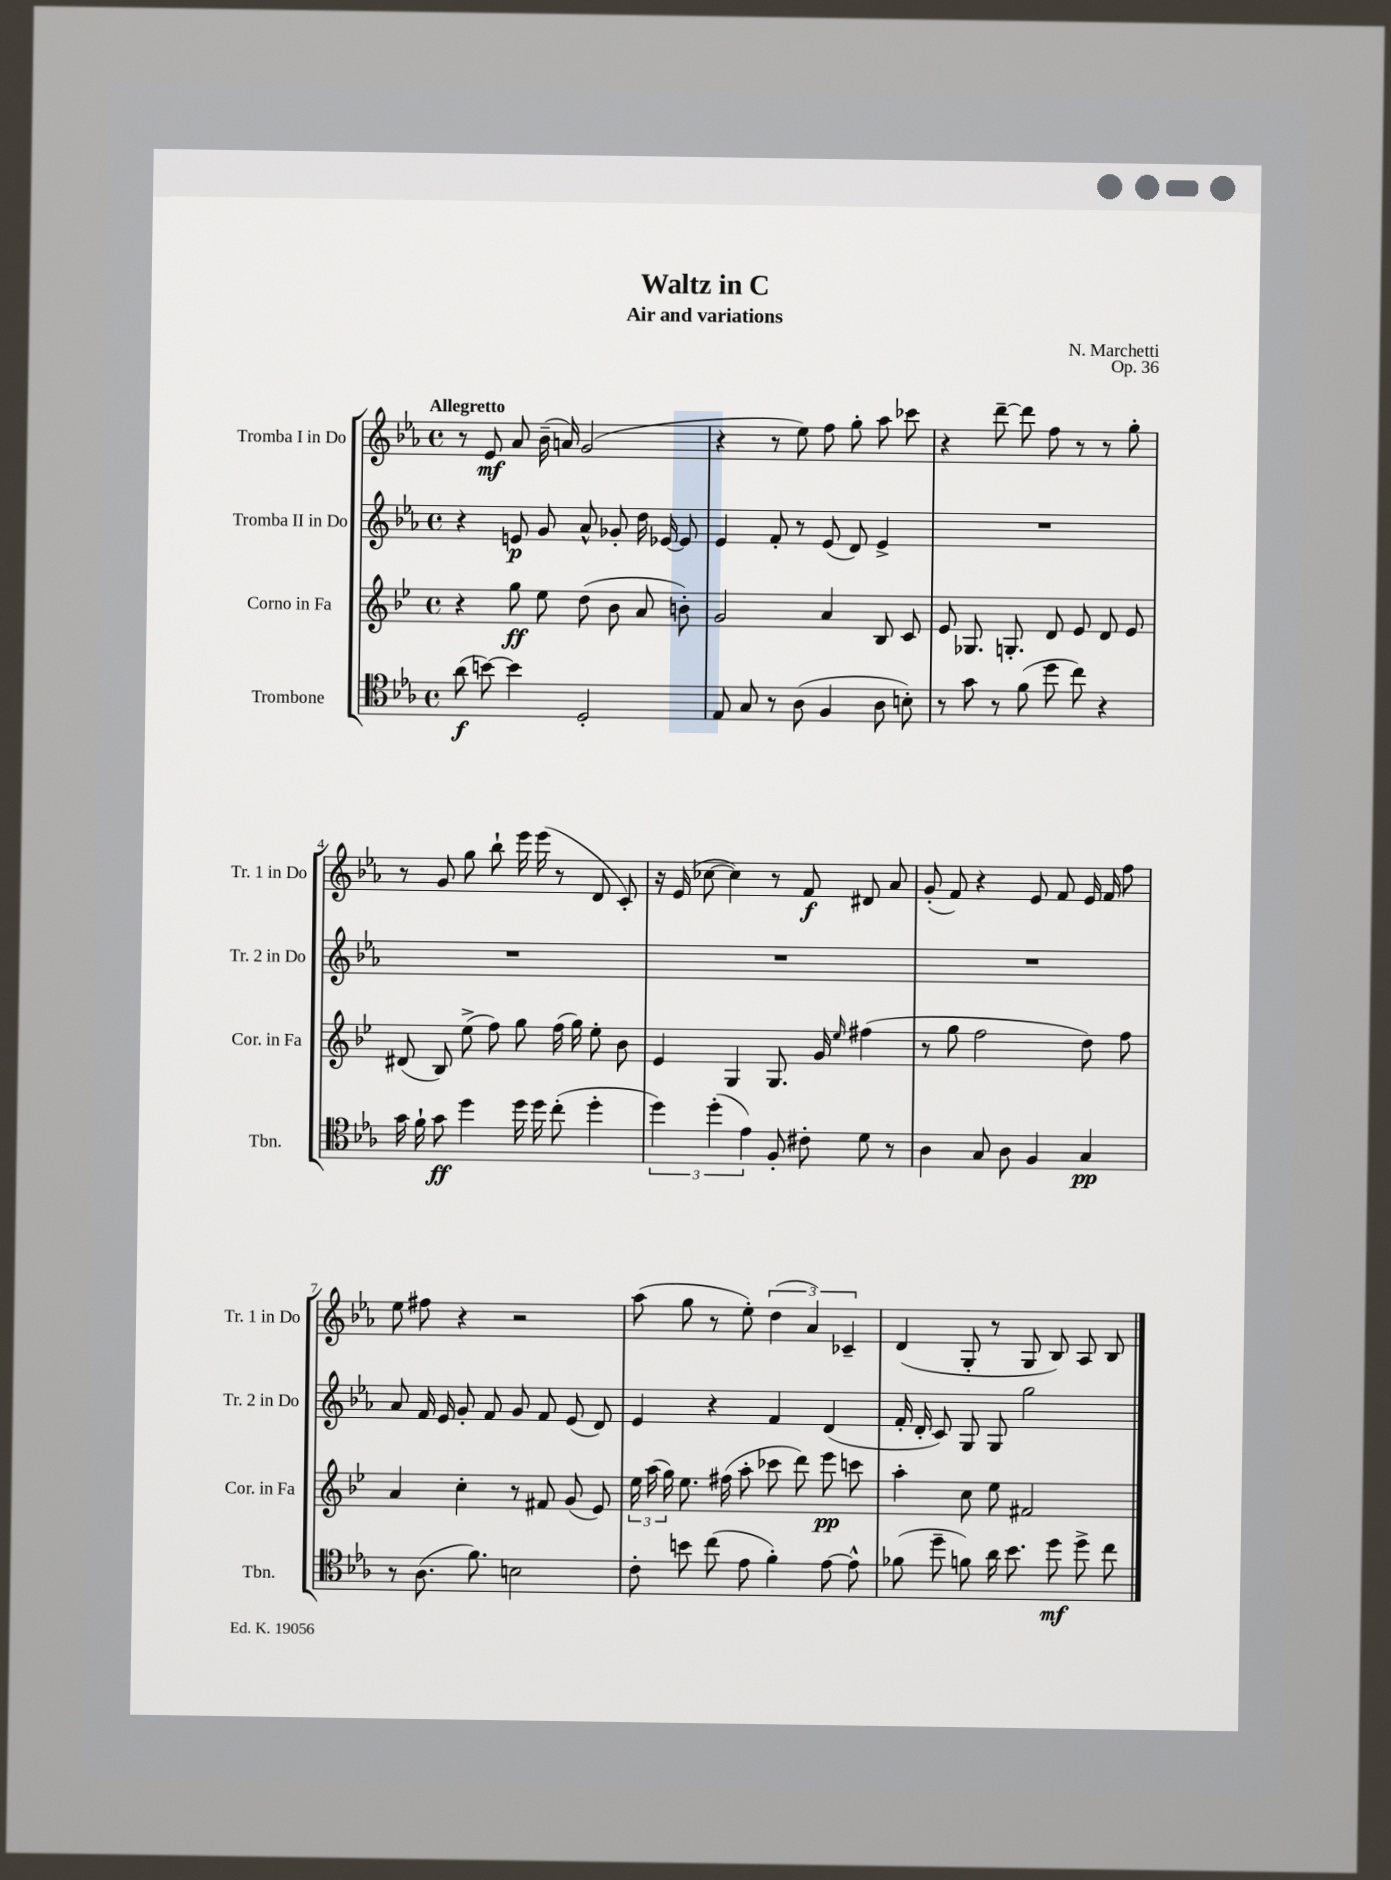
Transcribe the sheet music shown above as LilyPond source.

\header { title = "Waltz in C" composer = "N. Marchetti" subtitle = "Air and variations" opus = "Op. 36" }
<<
\new StaffGroup <<
\new Staff = "s0" \with { instrumentName = "Tromba I in Do" shortInstrumentName = "Tr. 1 in Do" } {
    \clef treble \key ees \major \defaultTimeSignature \time 4/4 \tempo "Allegretto"
    \autoBeamOff r8 ees'8\mf aes'8 bes'16--( a'16) g'2( |
    r4 r8 ees''8) f''8 g''8-. aes''8 ces'''8 |
    r4 d'''8~-- d'''8 f''8 r8 r8 g''8-. |
    r8 g'8 g''8 bes''8-! ees'''16 ees'''16( r8 d'8 c'8-.) |
    r16 ees'16( ces''8~ ces''4) r8 f'8\f dis'8 aes'8 |
    g'8-.( f'8) r4 ees'8 f'8 ees'16 f'16 f''8 |
    ees''8 fis''8 r4 r2 |
    aes''8( g''8 r8 ees''8-.) \tuplet 3/2 { d''4( aes'4) ces'4-- } |
    d'4( g8-. r8 g8 bes8) aes8 bes8 \bar "|." |
}
\new Staff = "s1" \with { instrumentName = "Tromba II in Do" shortInstrumentName = "Tr. 2 in Do" } {
    \clef treble \key ees \major \defaultTimeSignature \time 4/4
    \autoBeamOff r4 e'8\p g'8 aes'8-^ ges'8-. d''16 ees'16~ ees'8 |
    ees'4 f'8-. r8 ees'8( d'8) ees'4-> |
    R1 |
    R1 |
    R1 |
    R1 |
    aes'8 f'16 ees'16 g'8-. f'8 g'8 f'8 ees'8( d'8) |
    ees'4 r4 f'4 d'4( |
    f'16-. d'16-. c'8) g8 g8 g''2 \bar "|." |
}
\new Staff = "s2" \with { instrumentName = "Corno in Fa" shortInstrumentName = "Cor. in Fa" } {
    \clef treble \key bes \major \defaultTimeSignature \time 4/4
    \autoBeamOff r4 g''8\ff ees''8 d''8( bes'8 a'8 b'8-.) |
    g'2 a'4 bes8 c'8 |
    ees'8 ges8. g8.-. d'8 ees'8 d'8 ees'8 |
    dis'8( bes8) ees''8->( f''8) g''8 f''16( g''16) ees''8-. bes'8 |
    ees'4 g4 g8. g'16 \grace { ees''16 } fis''4( |
    r8 g''8 f''2 d''8) f''8 |
    a'4 c''4-. r8 fis'8 g'8( ees'8) |
    \tuplet 3/2 { ees''16 a''16( g''16) } ees''8. fis''16( a''8-. ces'''8 d'''8) ees'''8\pp c'''8 |
    a''4-. c''8 ees''8 fis'2 \bar "|." |
}
\new Staff = "s3" \with { instrumentName = "Trombone" shortInstrumentName = "Tbn." } {
    \clef tenor \key ees \major \defaultTimeSignature \time 4/4
    \autoBeamOff aes'8\f( b'8~) b'4 d2-. |
    ees8 g8 r8 aes8( f4 aes8 b8-.) |
    r8 g'8 r8 f'8( d''8 c''8) r4 |
    g'16 f'16-! g'8\ff d''4 d''16 d''16 c''8-.( d''4-. |
    \tuplet 3/2 { d''4) d''4-.( ees'4) } f8-. cis'8-. d'8 r8 |
    aes4 g8 aes8 f4 g4\pp |
    r8 aes8.( f'8.) b2 |
    c'8-. b'8 c''8( ees'8 f'4-.) ees'8~ ees'8-^ |
    fes'8( d''8-- f'8) aes'16 bes'8. d''8\mf d''8-> c''8 \bar "|." |
}
>>
>>
